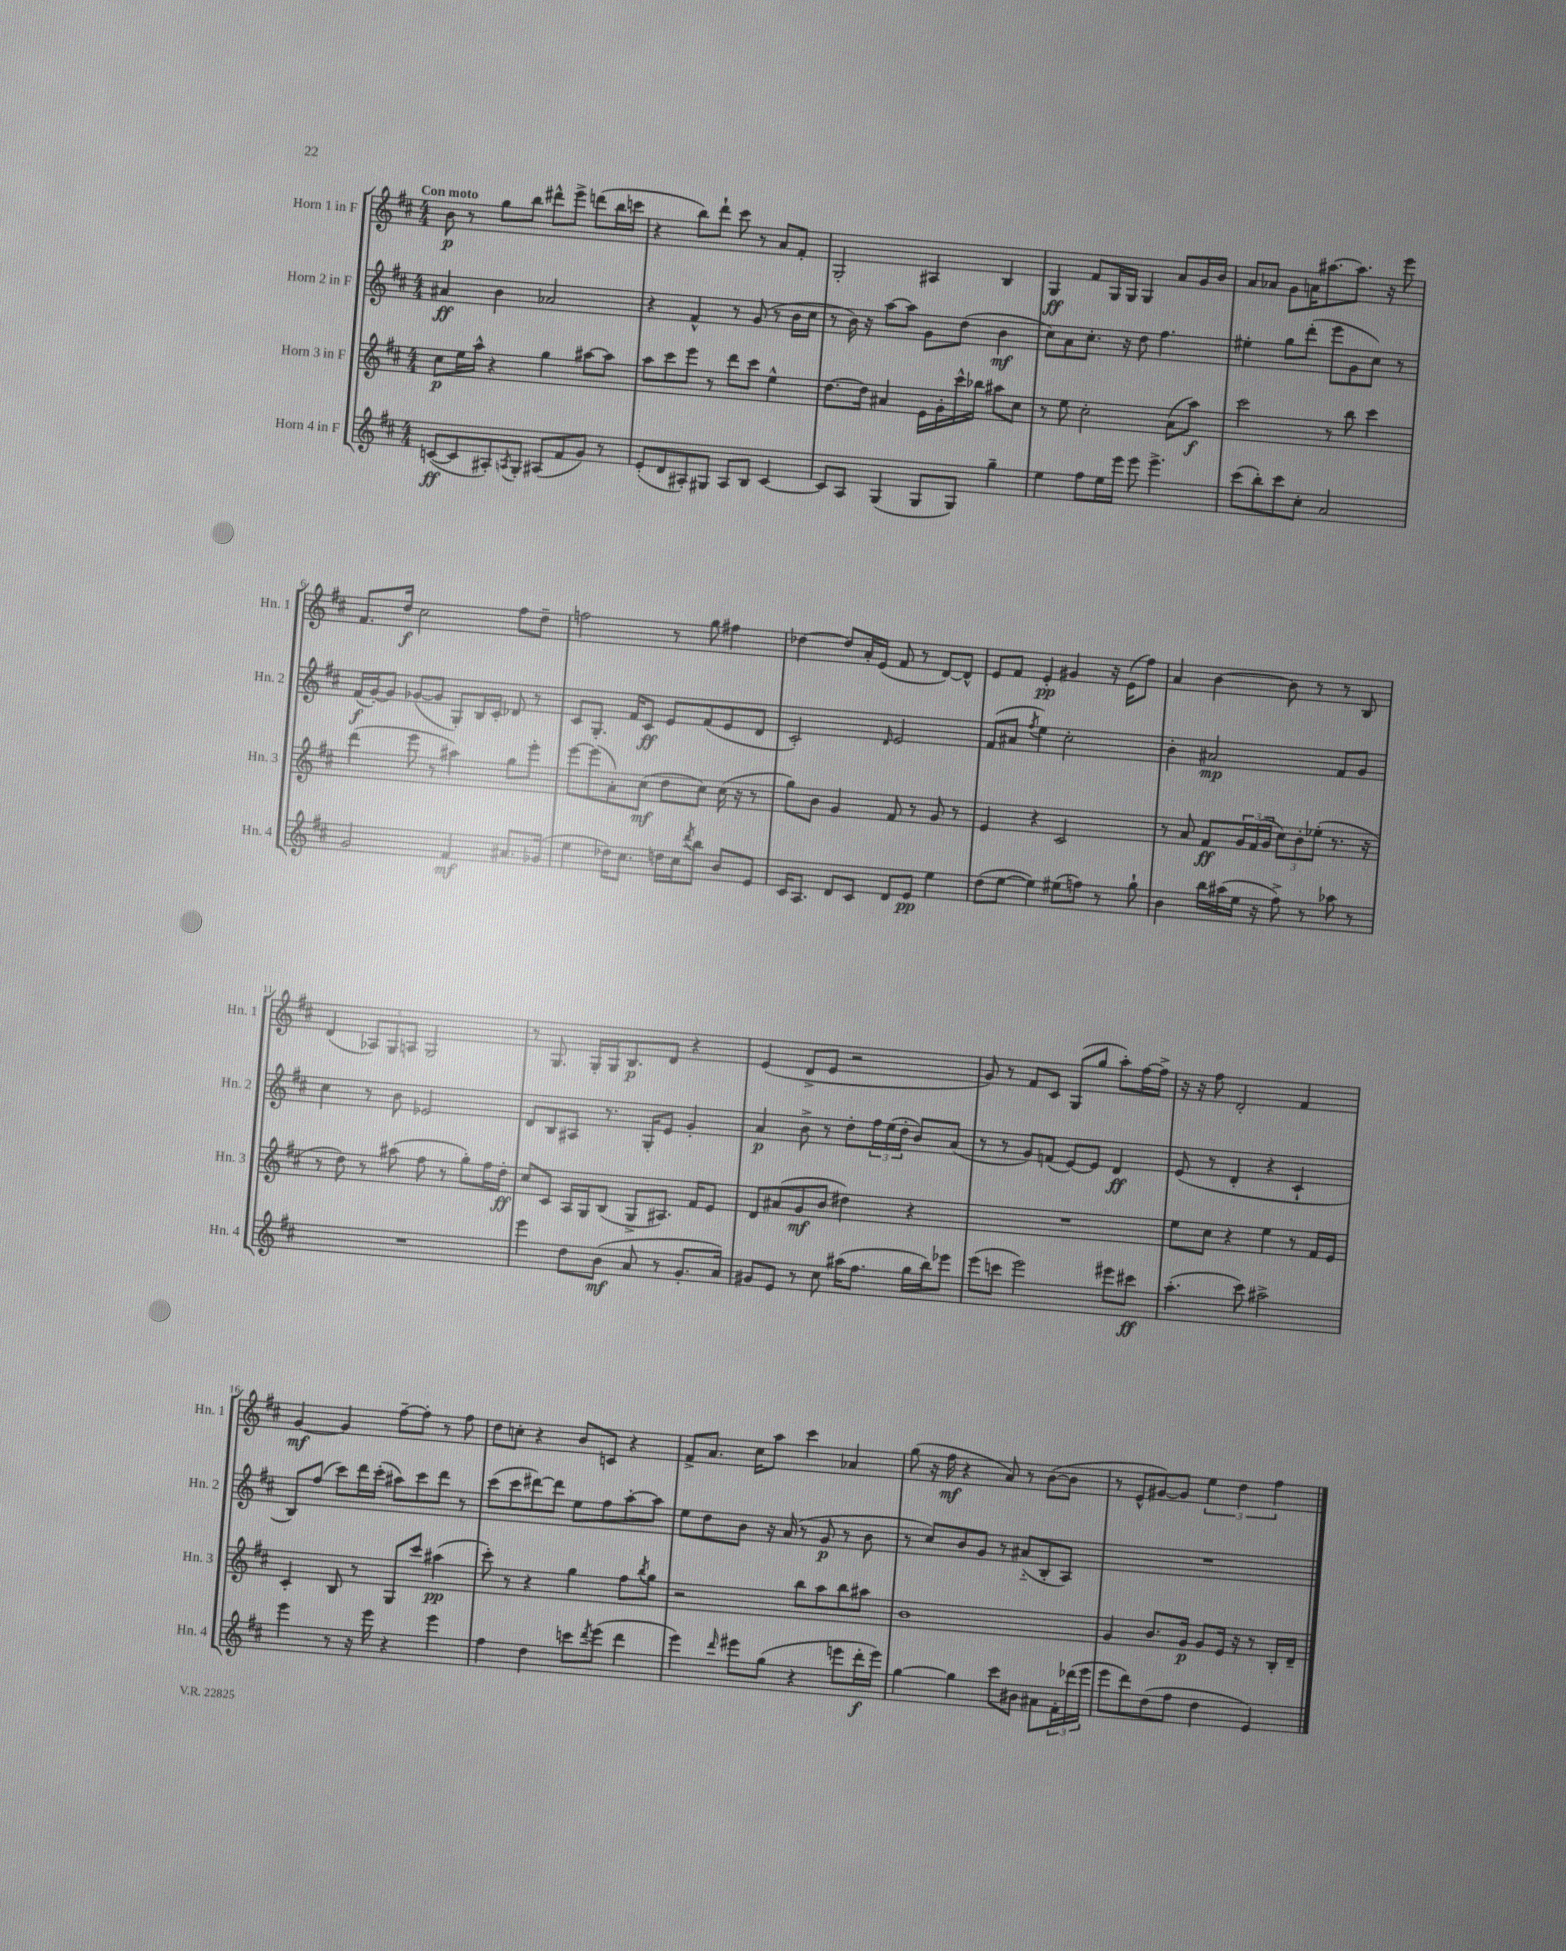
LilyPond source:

<<
\new StaffGroup <<
\new Staff = "s0" \with { instrumentName = "Horn 1 in F" shortInstrumentName = "Hn. 1" } {
    \clef treble \key d \major \numericTimeSignature \time 4/4 \tempo "Con moto"
    b'8\p r8 g''8 b''8 dis'''8-^ e'''8-> d'''8( b''16 c'''16 |
    r4 b''8) d'''8-! cis'''8 r8 a'8 fis'8-. |
    g2-. ais4 b4 |
    g4\ff fis'8 g16 g16 g4 a'8 g'16 b'16 |
    a'8 aes'8 g'8 a'16 ais''8.~ ais''8. r16 e'''8 |
    fis'8. d''16\f cis''2 fis''8 d''8-- |
    f''2 r8 g''8 fis''4 |
    des''4~ des''8 a'16-. e'16( fis'8 r8 d'8~) d'8-^ |
    e'8 fis'8 e'4-.\pp gis'4 r16 e'16( fis''8) |
    a'4 b'4~ b'8 r8 r8 b8 |
    d'4( \tuplet 3/2 { aes8) g8 a8 } g2 |
    r8 g8. g16-. g16 b8.\p d'8 r4 |
    e'4( d'8-> e'8 r2 |
    g'8) r8 fis'8 cis'8 g8( g''8 a''8-.) fis''16~ fis''16-> |
    r16 r16 fis''8 d'2-. fis'4 |
    g'4~\mf g'4 fis''8~-- fis''8-. r8 fis''8 |
    d''8 c''8-. r4 b'8 c'8 r4 |
    fis'8-> a'8. cis''16 a''8 cis'''4 aes'4 |
    g''8( r16 fis''16\mf r4 a'8) r8 b'8~( b'8 |
    r8 e'8-^ gis'8~) gis'8 \tuplet 3/2 { e''4 d''4 fis''4 } \bar "|." |
}
\new Staff = "s1" \with { instrumentName = "Horn 2 in F" shortInstrumentName = "Hn. 2" } {
    \clef treble \key d \major \numericTimeSignature \time 4/4
    ais'4\ff b'4 aes'2 |
    r4 fis'4-^ r8 g'8( r8 b'16 cis''16 |
    r8 b'16) r16 a''8~ a''8 g'8 d''8( b'4\mf |
    cis''8) a'8 cis''8.-. r16 d''8 fis''4. |
    eis''4-. g''8 d'''8-.( e'''8 g'8 cis''8) r8 |
    fis'16\f( g'16~-.) g'8 ges'8~( ges'8 g8-.) b16 cis'16-. des'8 r8 |
    cis'8 g8.-. fis'16 cis'8\ff e'8 fis'8( e'8 d'8 |
    cis'2-.) \grace { d'16 } e'2 |
    fis'8( ais'8 \acciaccatura { fis''8 } e''4) cis''2-. |
    b'4-. ais'2\mp fis'8 g'8 |
    cis''4 r8 b'8 ees'2 |
    d'8 b8 ais8 r8. g16-. e'8 g'4-. |
    a'4\p b'8-> r8 d''8-. \tuplet 3/2 { fis''16 e''16( d''16-. } b'8) a'8( |
    r8 r8 g'8) f'8( e'8~) e'8 d'4\ff |
    e'8( r8 d'4-. r4 cis'4-! |
    b8) fis''8( cis'''8) d'''16 cis'''16-.( ais''8) cis'''8 d'''8 r8 |
    cis'''8( cis'''8 dis'''8~) dis'''8 e''8 fis''8 a''8~-. a''8 |
    e''8 d''8 b'8 r16 a'16( r8 g'8\p r8 b'8 |
    r8 cis''8) b'8 g'8 r8 ais'8-_( b8-. a8) |
    R1 \bar "|." |
}
\new Staff = "s2" \with { instrumentName = "Horn 3 in F" shortInstrumentName = "Hn. 3" } {
    \clef treble \key d \major \numericTimeSignature \time 4/4
    cis''8\p e''16 a''16-^ r4 g''4 ais''8~ ais''8 |
    a''8 cis'''8 e'''8 r8 d'''8 cis'''8 e''4-^ |
    d''8.~ d''16 ais'4 e'16 g'16-. cis'''16-^ bes''16 ais''8 cis''8 |
    r8 e''8 cis''2-. a'8( a''8\f) |
    cis'''2 r8 b''8 cis'''4 |
    d'''4( e'''8 r8 ais''4) g''8 e'''8-. |
    e'''8~ e'''8( a'8-.) cis''8\mf( d''8 cis''8) cis''16( r16 r8 |
    g''8) b'8 g'4 fis'8 r8 g'8 r8 |
    e'4 r4 cis'2 |
    r8 a'8 fis'8\ff \tuplet 3/2 { g'16 fis'16( g'16 } \tuplet 3/2 { cis''8) b'8-. ees''8-.( } r8. r16 |
    r8 d''8) r8 ais''8( fis''8 r8 g''8-.) fis''16 d''16-.\ff |
    cis''8 cis'8 a16 g16 b8( g8-> ais8.) fis'16 e'8 |
    d'8 ais'8( g'8\mf b'8 dis''4) r4 |
    R1 |
    e''8 cis''8 r4 e''4 r8 fis'16 e'16 |
    cis'4-. b8 r8 g8 cis'''8 ais''4\pp( |
    cis'''8-.) r8 r4 g''4 fis''8 \acciaccatura { b''8 } g''8 |
    r2 b''8 a''8 b''8 ais''8 |
    b'1 |
    g'4 b'8. g'16\p g'8 e'16 r16 r8 b16-. d'16-- \bar "|." |
}
\new Staff = "s3" \with { instrumentName = "Horn 4 in F" shortInstrumentName = "Hn. 4" } {
    \clef treble \key d \major \numericTimeSignature \time 4/4
    c'8~\ff( c'8 ais8-.) \acciaccatura { a8 } g8-. ais8( fis'8 g'8) r8 |
    e'8-.( d'8 ais8-.) gis8 ais8 b8 cis'4~ |
    cis'8 a8 g4( g8 g8) g''4-- |
    e''4 fis''8 e''16 e'''16 e'''8 e'''4.-> |
    cis'''8( b''8-.) cis'''8 cis''8-. a'2 |
    g'2 fis'4\mf ais'8. ges'16( |
    e''4 des''16) cis''8. d''16 cis''16 \acciaccatura { d'''8 } b''8 b'8 e'8 |
    cis'16 a8. d'8 cis'8 d'8 e'8\pp e''4 |
    d''8( e''8~ e''4) eis''8( f''8) r8 g''8-! |
    b'4 b''16 ais''16( e''16 r16 fis''8->) r8 aes''8 r8 |
    R1 |
    e'''4 d''8 b'8\mf( a'8 r8 g'8.-. a'16) |
    gis'8 e'8 r8 cis''8 ais''16( fis''8. g''16 b''16) ees'''8 |
    e'''8( c'''8 e'''2) eis'''8 cis'''8\ff |
    a''4.-.( cis'''8) ais''2-> |
    e'''4 r8 r16 e'''16 r4 e'''4 |
    fis''4 d''4 c'''8 \acciaccatura { d'''8 } e'''8( d'''4 |
    e'''4) \grace { d'''16 } eis'''8 g''8( r4 e'''8 d'''16-.\f e'''16) |
    g''4~ g''4 cis'''8 bis'8 ais'8 \tuplet 3/2 { fis'16-. des'''16( e'''16 } |
    e'''8 d'''8) d''8( fis''8 d''4 e'4) \bar "|." |
}
>>
>>
